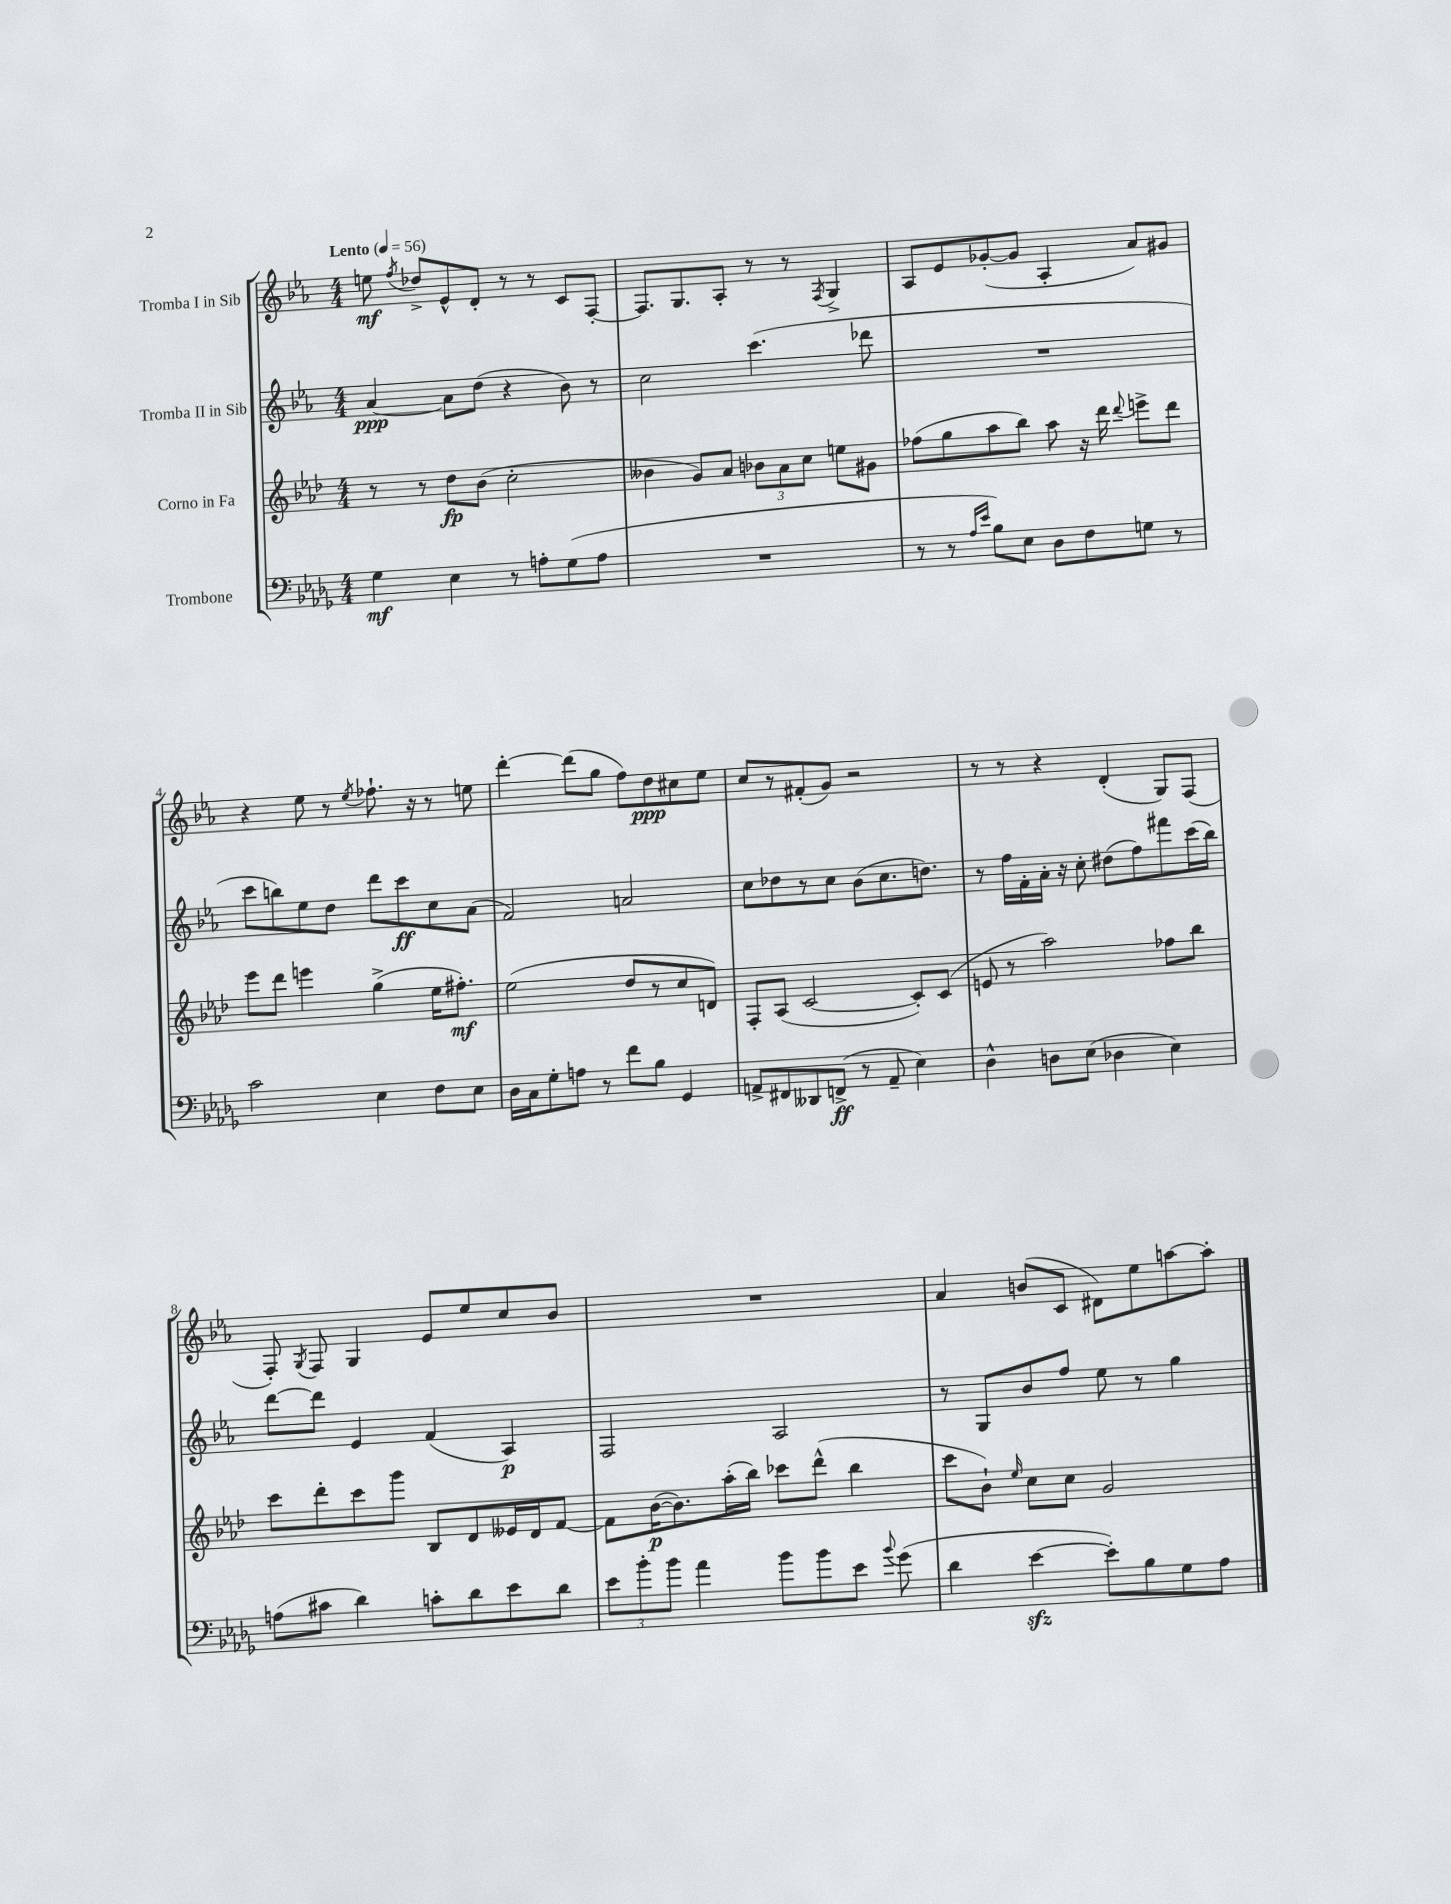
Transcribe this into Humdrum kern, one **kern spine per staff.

**kern	**kern	**kern	**kern
*staff4	*staff3	*staff2	*staff1
*clefF4	*clefG2	*clefG2	*clefG2
*k[b-e-a-d-g-]	*k[b-e-a-d-]	*k[b-e-a-]	*k[b-e-a-]
*M4/4	*M4/4	*M4/4	*M4/4
*MM56	*MM56	*MM56	*MM56
4G-\	8r	[4a-/	8ee\
.	.	.	8qff/
.	8r	.	8dd-^/L
4E-\	8dd-\L	8a-\]L	8e-^^/
.	(8b-\J	(8dd\J	8d'/J
8r	2cc'\	4r	8r
8A'\L	.	.	8r
(8G-\	.	8b-\)	8c/L
8A\J	.	8r	[8F'/J
=	=	=	=
1r	4b--\	2cc\	8.F/]L
.	.	.	8.G/
.	8g/L)	.	.
.	8a-/J	.	8A-'/J
.	12b-\L	(4.ccc\	8r
.	12a-\	.	.
.	.	.	8r
.	12cc\J	.	.
.	.	.	8qF/
.	8ee\L	.	4G^/
.	8g#\J	8ddd-\	.
=	=	=	=
8r	(8ff-\L	1r	8A-/L
8r	8gg\	.	8e-/
16qqA-/LL	.	.	.
16qqe-/JJ	.	.	.
8B-\L)	8aa-\	.	([8g-'/
8E-\J	8bb-\J)	.	8g-/]J
8D-\L	8aa-\	.	4A-'/
8F\	16r	.	.
.	16ddd-\	.	.
.	8qqddd-/	.	.
8G\J	8eee^\L	.	8a-/L)
8r	8ddd-\J	.	8g#/J
=	=	=	=
2c\	8eee-\L	8ccc\L	4r
.	8ddd-\J	8bb\)	.
.	4eee\	8ee-\	8ee-\
.	.	8dd\J	8r
.	.	.	8qee-/
4E-\	(4gg^\	8ddd\L	8.ff-`\
.	.	8ccc\	.
.	.	.	16r
8F\L	16ee-\LK	8cc\	8r
.	8.ff#'\J)	.	.
8E-\J	.	(8a-\J	8ee\
=	=	=	=
16D-\LL	(2ee-\	2f/)	[4ddd'\
16C\J	.	.	.
8G-'\	.	.	.
8A\J	.	.	(8ddd\]L
8r	.	.	8gg\J
8f\L	8dd-/L	2a/	8ff\L)
8B-\J	8r	.	8dd\
4GG-/	8cc/	.	8cc#\
.	8d/J)	.	8ee-\J
=	=	=	=
8AA^/L	8F'/L	8cc\L	8cc/L
8FF#/	(8A-/J	8dd-\	8r
8DD--/	[2c/	8r	(8f#'/
(8FF^/J	.	8cc\J	8g/J)
8r	.	(8b-\L	2r
8AA~/	.	8.cc\	.
4E-\)	8c'/]L)	.	.
.	.	8.dd\J)	.
.	(8c/J	.	.
=	=	=	=
4D-^^\	8e/	8r	8r
.	8r	16ff\LL	8r
.	.	16f'\	.
8D\L	2aa-\)	16a-'\JJ	4r
.	.	16r	.
(8E-\J	.	8cc'\	.
4D-\	.	(8dd#\L	(4d'/
.	.	8ff\)	.
4E-\)	8ff-\L	8fff#\	8G/L)
.	8bb-\J	(16ccc\L	(8F/J
.	.	16bb-\JJ)	.
=	=	=	=
(8A\L	8ccc\L	[8ddd\L	8F'/)
.	.	.	8qG/
8c#\J	8ddd-'\	8ddd\]J	8F/
4d-\)	8ccc\	4e-/	4G/
.	8ggg\J	.	.
8c'\L	8B-/L	(4f/	8e-/L
8d-\	8d-/	.	8ee-/
8e-\	16e--/L	4A-/)	8cc/
.	16d-/J	.	.
8d-\J	[8f/J	.	8b-/J
=	=	=	=
12e-\L	8f\]L	2F/	1r
12b-'\	.	.	.
.	([16b-\K	.	.
12b-\J	.	.	.
.	8.b-\])	.	.
4a-\	.	.	.
.	(16aa-'\L	.	.
.	16bb-\JJ)	.	.
8b-\L	8ccc-\L	2A-/	.
8b-\	(8ddd-^^\J	.	.
8e-\J	4bb-\	.	.
8qqb-/	.	.	.
(8g-\	.	.	.
=	=	=	=
4d-\	8ccc\L	8r	4a-/
.	8b-`\J)	8G/L	.
.	16qqee-/	.	.
[4e-\	8cc\L	8b-/	(8b/L
.	8cc\J	8ff/J	8c/J
8e-'\]L)	2g/	8ee-\	8d#\L)
8B-\	.	8r	8ee-\
8G-\	.	4gg\	[8aa\
8A-\J	.	.	8aa'\]J
==	==	==	==
*-	*-	*-	*-
